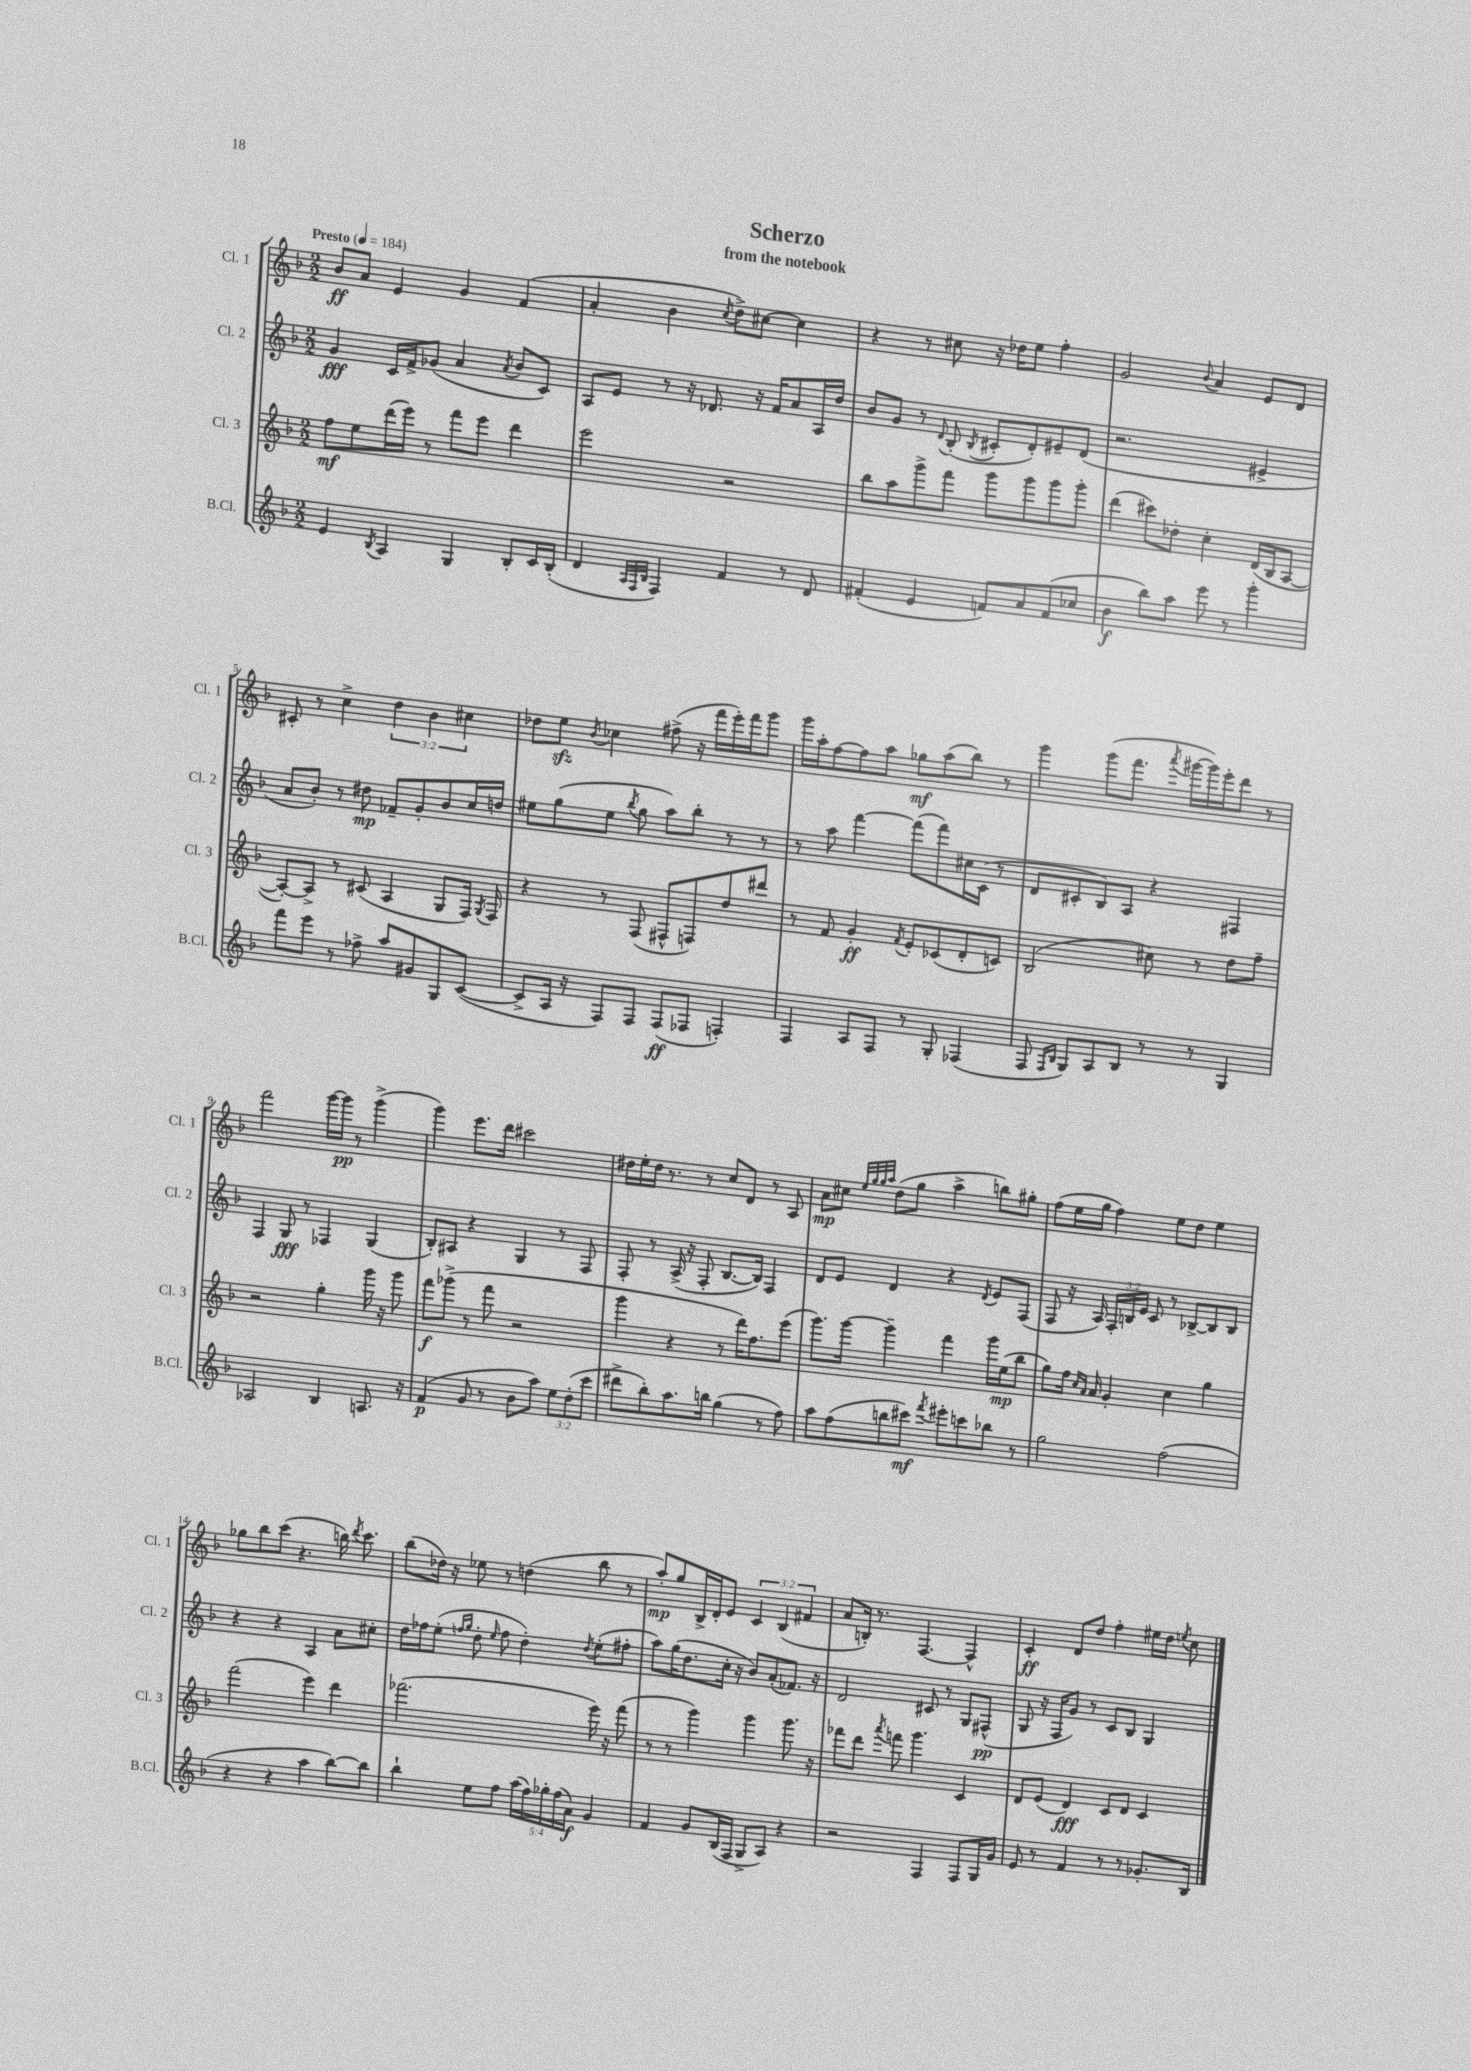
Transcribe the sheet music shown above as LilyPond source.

\header { title = "Scherzo" subtitle = "from the notebook" }
<<
\new StaffGroup <<
\new Staff = "s0" \with { instrumentName = "Cl. 1" shortInstrumentName = "Cl. 1" } {
    \clef treble \key f \major \numericTimeSignature \time 2/2 \override Staff.TupletNumber.text = #tuplet-number::calc-fraction-text \tempo "Presto" 4 = 184
    \autoBeamOff bes'8[\ff a'8] e'4 g'4 f'4( |
    a'4-. bes'4 \acciaccatura { c''8 } d''8[->) cis''8]~ cis''4 |
    r4 r8 cis''8 r16 des''16[ e''8] f''4-. |
    g'2 \appoggiatura { bes'8 } a'4 e'8[ d'8] |
    cis'8-. r8 c''4-> \tuplet 3/2 { d''4 bes'4 cis''4 } |
    des''8[ e''8]\sfz \acciaccatura { bes'8 } ces''4 fis''8->( r16 f'''16[ e'''16-.) f'''16 g'''8] |
    g'''16[ a''16-. f''8~ f''8 a''8] ges''8[\mf a''8( bes''8]) r8 |
    g'''4 g'''8[( f'''8.] \acciaccatura { a'''8 } gis'''16[~ gis'''16) e'''16-. d'''8] r8 |
    f'''2 g'''16[~ g'''16]\pp r8 g'''4->( |
    g'''4) e'''8.[ d'''16] cis'''2 |
    dis''16[ e''16-. dis''16] r8. r8 c''8[ d'8] r8 a8 |
    a'8[\mp cis''8] \grace { e''32[ g''32 g''32 a''32] } d''8[( g''8] a''4-> b''8[) gis''8]-. |
    f''8[( e''16 g''16] f''4) e''8[ d''8] e''4 |
    ges''8[ bes''8 c'''8]( r4. b''16) \acciaccatura { d'''8 } c'''8. |
    bes''8[( des''16]) r16 ees''8 r8 d''4( bes''8 r8 |
    a''8[-.\mp) g''8 bes16-> d'16-. e'8] \tuplet 3/2 { c'4 bes4( fis'4 } |
    a'8[ b16]-.) r8. f4.~ f4-^ |
    c'4-.\ff d'8[ d''8] f''4-. eis''16[ d''16] \acciaccatura { e''8 } c''8 \bar "|." |
}
\new Staff = "s1" \with { instrumentName = "Cl. 2" shortInstrumentName = "Cl. 2" } {
    \clef treble \key f \major \numericTimeSignature \time 2/2 \override Staff.TupletNumber.text = #tuplet-number::calc-fraction-text
    \autoBeamOff g'4\fff c'16[ f'16-> ges'8]( a'4 \acciaccatura { a'8 } bes'8[ c'8]) |
    a8[ e'8] r8 r16 des'8. r16 f'16[ a'8 a16 d''16] |
    bes'8[ g'8] r8 \appoggiatura { d'8 } bes8-.( \acciaccatura { bes8 } cis'8[-. d'8-.) eis'8-- d'8]( |
    r2. eis'4-> |
    a'8[ bes'8]-.) r8 dis''8\mp fes'8[-- g'8-. bes'8 c''16 d''16] |
    eis''8[ g''8( eis''8] \acciaccatura { bes''8 } g''8 a''8[) bes''8]-. r8 r8 |
    r8 a''8 f'''4~ f'''8[( f'''8) cis''16 c'16]( r8 |
    d'8[ cis'8-. bes8) a8] r4 fis4 |
    f4 g8\fff r8 fes4 g4( |
    bes8[-.) ais8] r4 g4 r8 f8 |
    f8-. r8 a16->( r16 f8-. bes8.[~ bes16]) f4 |
    d'8[ e'8] d'4 r4 \acciaccatura { d'8 } e'8[ f8]( |
    f8 r16 a16) \tuplet 3/2 { f16[-. b16 e'16] } c'8 r8 bes8[~-> bes8 bes8] |
    r4 r4 a4 a'8[ cis''8]-. |
    d''16[ fes''16 e''8]-.( \grace { f''16[ g''16] } d''8-. \grace { e''16 } f''8 d''4-.) \acciaccatura { d''8 } e''8[-.( fis''8]-. |
    a''8[) g''16( d''8. c''16]-. r16 bes'8[) a'8-.( fes'8.]) r16 |
    d'2 cis'8 r8 g8[ fis8]-^\pp( |
    g8 r16 f16[ g'8]) r8 c'8[ bes8] g4 \bar "|." |
}
\new Staff = "s2" \with { instrumentName = "Cl. 3" shortInstrumentName = "Cl. 3" } {
    \clef treble \key f \major \numericTimeSignature \time 2/2
    \autoBeamOff f''8[\mf e''8 d'''16( e'''16]) r8 f'''8[ e'''8] d'''4 |
    e'''2 r2 |
    bes''8[ a''8 g'''8-> f'''8] g'''8[ g'''8 g'''8 g'''8]-. |
    d'''4( cis'''8[) des''8]-. c''4-. d'16[( bes16 a8]~ |
    a8[~-.) a8]-> r8 cis'8( a4 g8[ f16]) \acciaccatura { g8 } f16 |
    r4 r8 f8( fis8[-^ f8) d''8 dis'''8] |
    r8 f'8 g'4-.\ff \acciaccatura { f'8 } e'8[-. ces'8( d'8-. c'8]) |
    bes2( cis''8) r8 d''8[ f''8]-- |
    r2 g''4-. g'''16 r16 g'''8 |
    f'''8[\f ges'''8]->( r8 f'''8 r2 |
    g'''4 r4 r8 d'''16[) f''8. e'''8]( |
    g'''8.[) g'''16]~ g'''4-- f'''4 g'''16[ e''16\mp( bes''8] |
    g''8[) f''16] \grace { c''16[ a'16] } a'16 g'4-. c''4 g''4 |
    f'''2( e'''4) d'''4 |
    fes'''2.( e'''16) r16 fes'''8( |
    r8 r8 g'''4) g'''4 g'''8. r16 |
    fes'''8[ d'''8] \acciaccatura { a'''8 } f'''8 g'''4. c'4 |
    d'8[ e'8]( d'4\fff) c'8[ d'8] c'4 \bar "|." |
}
\new Staff = "s3" \with { instrumentName = "B.Cl." shortInstrumentName = "B.Cl." } {
    \clef treble \key f \major \numericTimeSignature \time 2/2 \override Staff.TupletNumber.text = #tuplet-number::calc-fraction-text
    \autoBeamOff e'4 \acciaccatura { bes8 } a4 g4 bes8[-. c'16 bes16]-.( |
    d'4 \grace { a32[ f32 bes32] } f4) f'4 r8 d'8 |
    fis'4-.( e'4 f'8[) a'8 f'8( ces''8] |
    bes'4\f bes''8[) a''8] e'''8 r8 g'''4-. |
    f'''8[ e'''8] r8 fes''8-> a''8[ gis'8 g8 c'8]~( |
    c'8[-> a16] r16 f8[) f8] f8[\ff( fes8] f4-.) |
    f4 a8[ f8] r8 g8-. fes4( |
    f8 \grace { f16[ bes16] } g8[) a8 bes8] r8 r8 g4 |
    aes2 bes4 a8. r16 |
    f'4\p( g'8 r8 bes'8[ a''8]) \tuplet 3/2 { e''8[ d''8-.( c'''8] } |
    dis'''8[-> bes''8-.) a''8. b''16] g''4( r8 f''8) |
    a''8[ f''8( b''8 cis'''8]\mf) \acciaccatura { f'''8 } eis'''8[-. c'''8 bes''8] r8 |
    g''2 f''2( |
    r4 r4 a''4 bes''8[~) bes''8] |
    bes''4-! e''8[ f''8] \tuplet 5/4 { a''16[( f''16) ges''16-. f''16( a'16]\f) } g'4 |
    f'4 g'8[ bes16( f16] g8[-> a8]) r4 |
    r2 f4 f8[ g16 g'16] |
    e'8 r8 f'4 r8 r8 ges'8.[-. bes16] \bar "|." |
}
>>
>>
